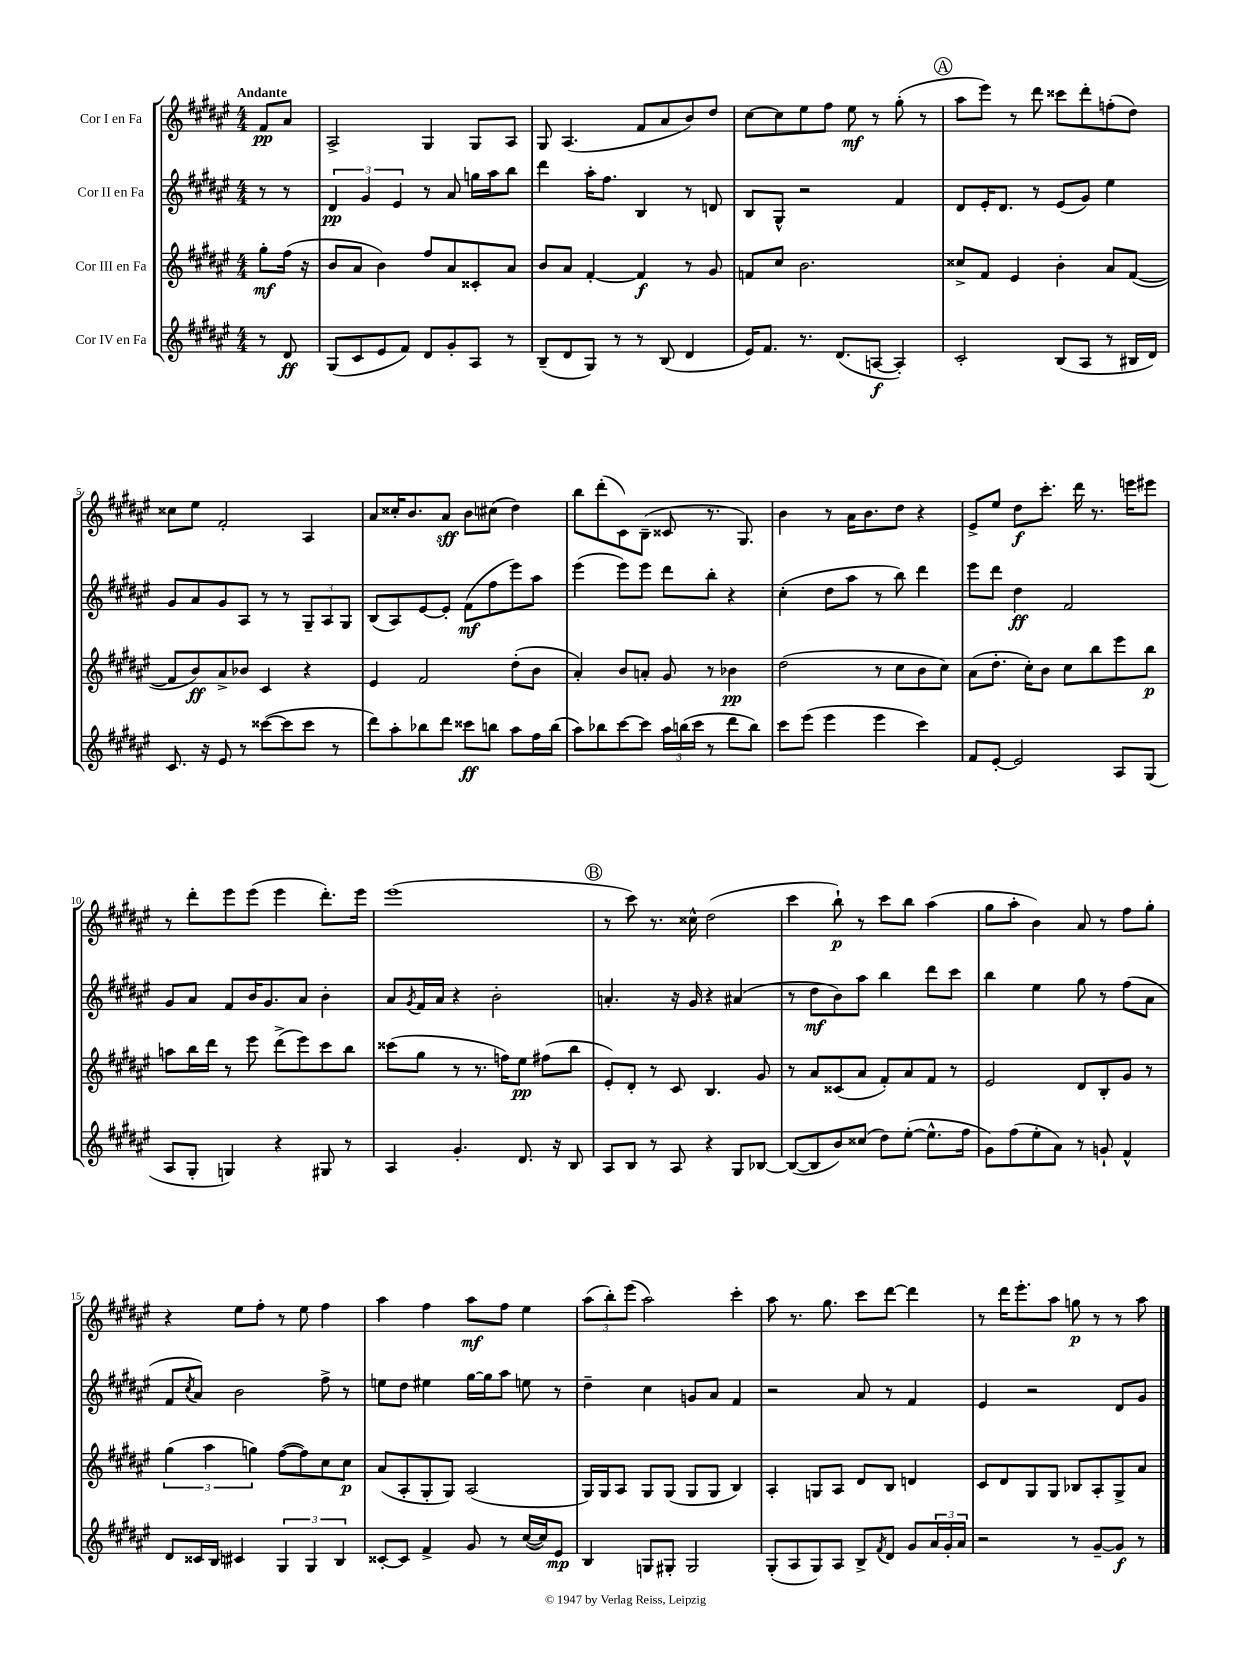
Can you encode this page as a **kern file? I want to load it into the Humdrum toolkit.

**kern	**dynam	**kern	**dynam	**kern	**dynam	**kern	**dynam
*part4	*part4	*part3	*part3	*part2	*part2	*part1	*part1
*staff4	*staff4	*staff3	*staff3	*staff2	*staff2	*staff1	*staff1
*I"Cor IV en Fa	*	*I"Cor III en Fa	*	*I"Cor II en Fa	*	*I"Cor I en Fa	*
*clefG2	*	*clefG2	*	*clefG2	*	*clefG2	*
*k[f#c#g#d#a#e#]	*	*k[f#c#g#d#a#e#]	*	*k[f#c#g#d#a#e#]	*	*k[f#c#g#d#a#e#]	*
*M4/4	*	*M4/4	*	*M4/4	*	*M4/4	*
=	=	=	=	=	=	=	=
!	!	!	!	!	!	!LO:TX:a:B:t=Andante	!
8r	.	8gg#'\L	mf	8r	.	8f#/L	pp
8d#/	ff	(16ff#\Jk	.	8r	.	8a#/J	.
.	.	16r	.	.	.	.	.
=1	=1	=1	=1	=1	=1	=1	=1
(8G#/L	.	8b/L	.	6d#/	pp	2A#^/	.
8c#/	.	8a#/J	.	.	.	.	.
.	.	.	.	6g#/	.	.	.
8e#/	.	4b\)	.	.	.	.	.
.	.	.	.	6e#/	.	.	.
8f#/J)	.	.	.	.	.	.	.
8d#/L	.	8ff#/L	.	8r	.	4G#/	.
8g#'/	.	8a#/	.	8a#/	.	.	.
8A#/J	.	8c##X'/	.	16ggn\LL	.	8G#/L	.
.	.	.	.	16aa#\J	.	.	.
8r	.	8a#/J	.	8bb\J	.	8A#/J	.
=2	=2	=2	=2	=2	=2	=2	=2
(8B~/L	.	8b/L	.	4ddd#\	.	8G#/	.
8d#/	.	8a#/J	.	.	.	(4.A#/	.
8G#/J)	.	[4f#'/	.	16aa#'\KL	.	.	.
.	.	.	.	8.ff#\J	.	.	.
8r	.	.	.	.	.	.	.
8r	.	4f#/]	f	4B/	.	8f#/L	.
(8B/	.	.	.	.	.	8a#/	.
4d#/	.	8r	.	8r	.	8b/)	.
.	.	8g#/	.	8dn/	.	8dd#/J	.
=3	=3	=3	=3	=3	=3	=3	=3
16e#/KL)	.	8fn/L	.	8B/L	.	[8cc#\L	.
8.f#/J	.	.	.	.	.	.	.
.	.	8cc#/J	.	8G#^^/J	.	8cc#\]	.
8.r	.	2.b\	.	2r	.	8ee#\	.
.	.	.	.	.	.	8ff#\J	.
(8.d#/L	.	.	.	.	.	.	.
.	.	.	.	.	.	8ee#\	mf
[8An/J	f	.	.	.	.	8r	.
4A'/])	.	.	.	4f#/	.	(8gg#'\	.
.	.	.	.	.	.	8r	.
!!LO:REH:place=s1:t=A
=4	=4	=4	=4	=4	=4	=4	=4
2c#'/	.	8cc##X^/L	.	8d#/L	.	8aa#\L	.
.	.	8f#/J	.	16e#'/K	.	8eee#\J)	.
.	.	.	.	8.d#/J	.	.	.
.	.	4e#/	.	.	.	8r	.
.	.	.	.	8r	.	8ddd#\	.
(8B/L	.	4b'\	.	(8e#/L	.	8ccc##X\L	.
8A#/J	.	.	.	8g#/J)	.	8ddd#'\	.
8r	.	8a#/L	.	4ee#\	.	(8ffn'\	.
16B#X/LL	.	([8f#/J	.	.	.	8dd#\J)	.
16d#/JJ)	.	.	.	.	.	.	.
!!LO:LB:g=z
=5	=5	=5	=5	=5	=5	=5	=5
8.c#/	.	8f#/L]	.	8g#/L	.	8cc##X\L	.
.	.	8b/)	ff	8a#/	.	8ee#\J	.
16r	.	.	.	.	.	.	.
8e#/	.	8a#^/	.	8g#/	.	2f#'/	.
8r	.	8b-X/J	.	8A#/J	.	.	.
([8ccc##X\L	.	4c#/	.	8r	.	.	.
8ccc##\]	.	.	.	8r	.	.	.
8ccc##\J	.	4r	.	12G#~/L	.	4A#/	.
.	.	.	.	12A#/	.	.	.
8r	.	.	.	.	.	.	.
.	.	.	.	12G#/J	.	.	.
=6	=6	=6	=6	=6	=6	=6	=6
8ddd#\L)	.	4e#/	.	(8B/L	.	8a#/L	.
8aa#'\	.	.	.	8A#/)	.	16cc##X'/K	.
.	.	.	.	.	.	8.b/	.
8bb-X\	.	2f#/	.	[8e#/	.	.	.
8ddd#\J	.	.	.	8e#'/J]	.	8a#/J	sff
8ccc##X\L	ff	.	.	(8f#\L	mf	8b\L	.
8bbn\J	.	.	.	8ff#\	.	(8cc#X\J	.
8aa#\L	.	(8dd#'\L	.	8eee#\)	.	4dd#\)	.
16ff#\L	.	8b\J	.	8aa#\J	.	.	.
(16bb\JJ	.	.	.	.	.	.	.
=7	=7	=7	=7	=7	=7	=7	=7
8aa#\L)	.	4a#'/)	.	(4eee#\	.	8bb\L	.
8bb-X\	.	.	.	.	.	(8ddd#'\	.
[8ccc#\	.	8b/L	.	8eee#\L)	.	8c#\)	.
8ccc#\J]	.	8an'/J	.	8eee#\J	.	(8B~\J	.
24aa#\LL	.	8g#/	.	8ddd#\L	.	8c##X/	.
(24bbn\	.	.	.	.	.	.	.
24ccc#\JJ	.	.	.	.	.	.	.
8r	.	8r	.	8bb'\J	.	8.r	.
8ddd#\L	.	4b-X\	pp	4r	.	.	.
.	.	.	.	.	.	8.G#/)	.
8bb\J)	.	.	.	.	.	.	.
=8	=8	=8	=8	=8	=8	=8	=8
8ccc#\L	.	(2dd#\	.	(4cc#'\	.	4b\	.
(8eee#\J	.	.	.	.	.	.	.
4eee#\	.	.	.	8dd#\L	.	8r	.
.	.	.	.	8aa#\J	.	16a#\KL	.
.	.	.	.	.	.	8.b\	.
4eee#\	.	8r	.	8r	.	.	.
.	.	8cc#\L	.	8bb\)	.	8dd#\J	.
4ccc#\)	.	8b\	.	4ddd#\	.	4r	.
.	.	8cc#\J)	.	.	.	.	.
=9	=9	=9	=9	=9	=9	=9	=9
8f#/L	.	(8a#\L	.	8eee#\L	.	8e#^/L	.
[8e#'/J	.	8.dd#'\J	.	8ddd#\J	.	8ee#/J	.
2e#/]	.	.	.	4dd#\	ff	8dd#\L	f
.	.	16cc#'\KL)	.	.	.	.	.
.	.	8b\J	.	.	.	8.ccc#'\J	.
.	.	8cc#\L	.	2f#/	.	.	.
.	.	.	.	.	.	16ddd#\	.
.	.	8bb\	.	.	.	8.r	.
8A#/L	.	8eee#\	.	.	.	.	.
.	.	.	.	.	.	16eeen\KL	.
(8G#/J	.	8bb\J	p	.	.	8eee#X\J	.
!!LO:LB:g=z
=10	=10	=10	=10	=10	=10	=10	=10
8A#/L	.	8aan\L	.	8g#/L	.	8r	.
8G#'/J	.	16bb\L	.	8a#/J	.	8ddd#'\L	.
.	.	16ddd#\JJ	.	.	.	.	.
4Gn/)	.	8r	.	8f#/L	.	8eee#\	.
.	.	8eee#\	.	16b/K	.	(8eee#\J	.
.	.	.	.	8.g#/	.	.	.
4r	.	(8ddd#^\L	.	.	.	4eee#\	.
.	.	8eee#\)	.	8a#/J	.	.	.
8G#X/	.	8ccc#\	.	4b'\	.	8.ddd#'\L)	.
8r	.	8bb\J	.	.	.	.	.
.	.	.	.	.	.	16eee#\Jk	.
=11	=11	=11	=11	=11	=11	=11	=11
4A#/	.	(8ccc##X\L	.	8a#/L	.	(1eee#	.
.	.	.	.	8qg#/	.	.	.
.	.	8gg#\J	.	16f#/L	.	.	.
.	.	.	.	16a#/JJ	.	.	.
4.g#'/	.	8r	.	4r	.	.	.
.	.	8.r	.	.	.	.	.
.	.	.	.	2b'\	.	.	.
.	.	16ffn\KL)	.	.	.	.	.
8.d#/	.	8ee#\J	pp	.	.	.	.
.	.	(8ff#X\L	.	.	.	.	.
16r	.	.	.	.	.	.	.
8B/	.	8bb\J	.	.	.	.	.
!!LO:REH:place=s1:t=B
=12	=12	=12	=12	=12	=12	=12	=12
8A#/L	.	8e#'/L)	.	4.an'/	.	8r	.
8B/J	.	8d#'/J	.	.	.	8ccc#\)	.
8r	.	8r	.	.	.	8.r	.
8A#/	.	8c#/	.	16r	.	.	.
.	.	.	.	16g#/	.	16cc##X^^\	.
4r	.	4.B/	.	4r	.	(2dd#\	.
8G#/L	.	.	.	(4a#X/	.	.	.
[8B-X/J	.	8g#/	.	.	.	.	.
=13	=13	=13	=13	=13	=13	=13	=13
(8B-/L_	.	8r	.	8r	.	4ccc#\	.
8B-/]	.	8a#/L	.	8dd#\L	mf	.	.
8b/)	.	(8c##X/	.	8b\)	.	8bb`\)	p
(8cc##X/J	.	8a#/J	.	8aa#\J	.	8r	.
8dd#\L)	.	8f#'/L)	.	4bb\	.	8ccc#\L	.
([8ee#'\J	.	8a#/	.	.	.	8bb\J	.
8.ee#^^\L]	.	8f#/J	.	8ddd#\L	.	(4aa#\	.
.	.	8r	.	8ccc#\J	.	.	.
16ff#\Jk	.	.	.	.	.	.	.
=14	=14	=14	=14	=14	=14	=14	=14
8g#\L)	.	2e#/	.	4bb\	.	8gg#\L	.
(8ff#\	.	.	.	.	.	8aa#'\J	.
8ee#'\	.	.	.	4ee#\	.	4b\)	.
8a#\J)	.	.	.	.	.	.	.
8r	.	8d#/L	.	8gg#\	.	8a#/	.
8gn`/	.	8B'/	.	8r	.	8r	.
4f#^^/	.	8g#/J	.	(8ff#\L	.	8ff#\L	.
.	.	8r	.	8a#\J	.	8gg#'\J	.
!!LO:LB:g=z
=15	=15	=15	=15	=15	=15	=15	=15
8d#/L	.	(6gg#\	.	8f#/L	.	4r	.
.	.	.	.	8qcc#/	.	.	.
16c##X/L	.	.	.	8a#/J)	.	.	.
.	.	6aa#\	.	.	.	.	.
16B/JJ	.	.	.	.	.	.	.
4c#X/	.	.	.	2b\	.	8ee#\L	.
.	.	6ggn\)	.	.	.	.	.
.	.	.	.	.	.	8ff#'\J	.
6G#/	.	([8ff#\L	.	.	.	8r	.
.	.	8ff#\])	.	.	.	8ee#\	.
6G#/	.	.	.	.	.	.	.
.	.	8cc#\	.	8ff#^\	.	4ff#\	.
6B/	.	.	.	.	.	.	.
.	.	8cc#\J	p	8r	.	.	.
=16	=16	=16	=16	=16	=16	=16	=16
[8c##X'/L	.	(8a#/L	.	8een\L	.	4aa#\	.
8c##/J]	.	8A#'/	.	8dd#\J	.	.	.
4f#^/	.	8G#'/	.	4ee#X\	.	4ff#\	.
.	.	8G#/J)	.	.	.	.	.
8g#/	.	(2A#/	.	[16gg#\LL	.	8aa#\L	mf
.	.	.	.	16gg#\J]	.	.	.
8r	.	.	.	8aa#\J	.	8ff#\J	.
([16cc#/LL	.	.	.	8een\	.	4ee#\	.
16cc#/J])	.	.	.	.	.	.	.
8e#/J	mp	.	.	8r	.	.	.
=17	=17	=17	=17	=17	=17	=17	=17
4B/	.	16G#/LL)	.	4dd#~\	.	(12aa#\L	.
.	.	16G#/J	.	.	.	.	.
.	.	.	.	.	.	12bb'\)	.
.	.	8A#/J	.	.	.	.	.
.	.	.	.	.	.	(12eee#\J	.
8Gn/L	.	8G#/L	.	4cc#\	.	2aa#\)	.
8G#X'/J	.	(8G#/J	.	.	.	.	.
2G#/	.	8G#/L	.	8gn/L	.	.	.
.	.	8G#/J	.	8a#/J	.	.	.
.	.	4B/)	.	4f#/	.	4ccc#'\	.
=18	=18	=18	=18	=18	=18	=18	=18
(8G#'/L	.	4A#'/	.	2r	.	8aa#\	.
8A#/	.	.	.	.	.	8.r	.
8G#/)	.	8Gn/L	.	.	.	.	.
.	.	.	.	.	.	8.gg#\	.
8A#/J	.	8A#/J	.	.	.	.	.
8B^/L	.	8d#/L	.	8a#/	.	8ccc#\L	.
8qf#/	.	.	.	.	.	.	.
8d#/J	.	8B/J	.	8r	.	[8ddd#\J	.
8g#/L	.	4dn/	.	4f#/	.	4ddd#\]	.
24a#/L	.	.	.	.	.	.	.
24g#'/	.	.	.	.	.	.	.
24a#/JJ	.	.	.	.	.	.	.
=19	=19	=19	=19	=19	=19	=19	=19
2r	.	8c#/L	.	4e#/	.	8r	.
.	.	8d#/	.	.	.	16ddd#\KL	.
.	.	.	.	.	.	8.eee#'\	.
.	.	8G#/	.	2r	.	.	.
.	.	8G#/J	.	.	.	8aa#\J	.
8r	.	8B-X/L	.	.	.	8ggn\	p
[8g#~/L	.	8A#'/	.	.	.	8r	.
8g#/J]	f	8G#^/	.	8d#/L	.	8r	.
8r	.	8a#/J	.	8g#/J	.	8aa#\	.
==	==	==	==	==	==	==	==
*-	*-	*-	*-	*-	*-	*-	*-
